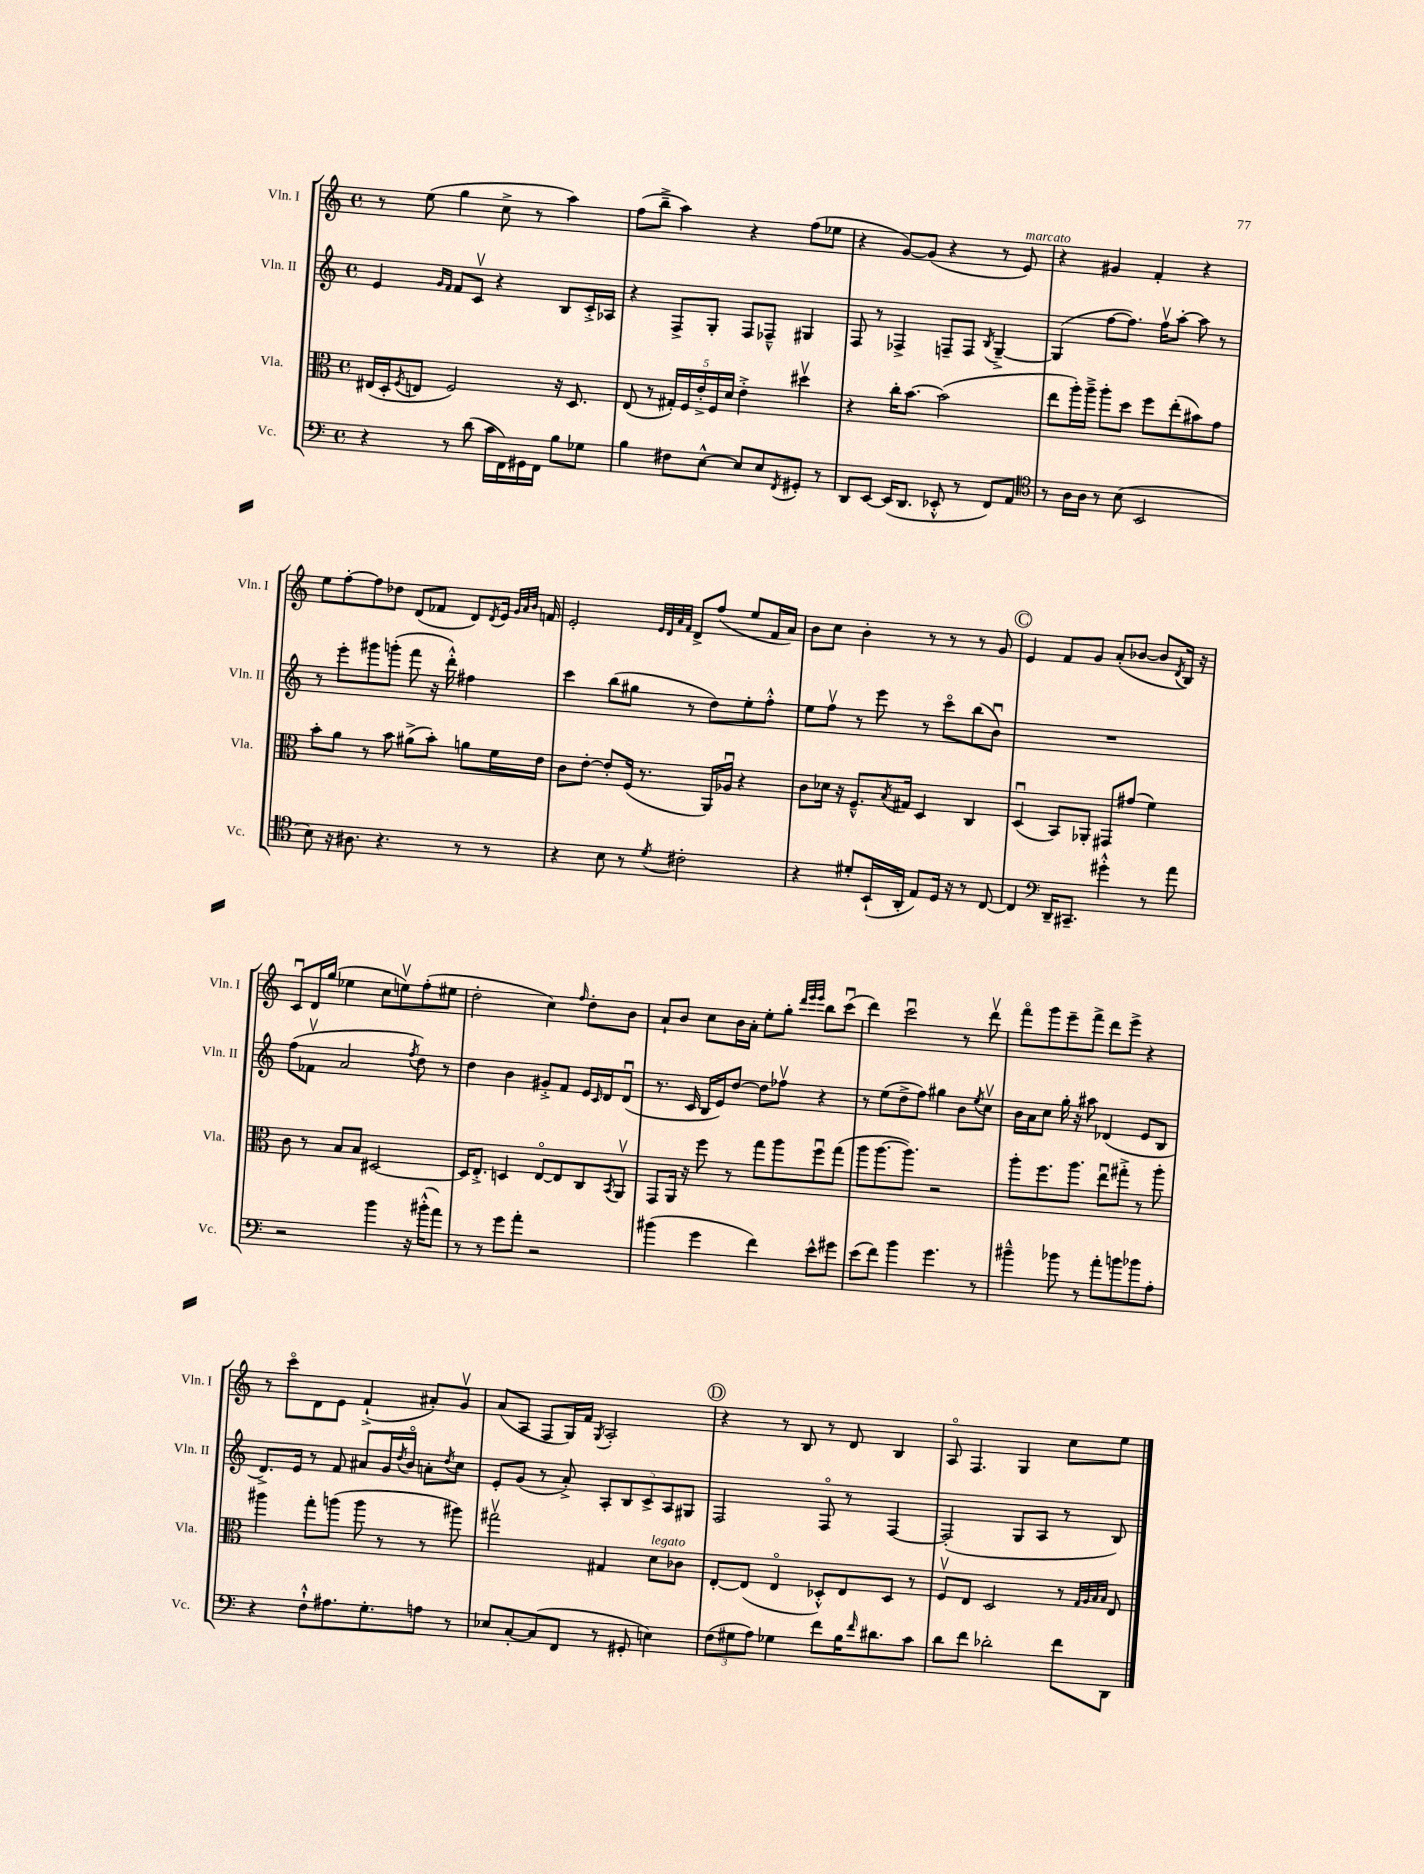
<<
\new StaffGroup <<
\new Staff = "s0" \with { instrumentName = "Vln. I" shortInstrumentName = "Vln. I" } {
    \clef treble \key c \major \defaultTimeSignature \time 4/4
    r8 e''8( g''4 c''8-> r8 a''4) |
    f''8( b''8---> a''4) r4 f''8( ees''8 |
    r4 g'8~) g'8( r4 r8 e'8^\markup { \italic "marcato" }) |
    r4 gis'4 f'4-. r4 |
    e''8 f''8~-. f''8 des''8 d'8( fes'8 d'8) \acciaccatura { d'8 } e'16 \grace { g'32 a'32 b'32 } f'16 |
    e'2-. \grace { e'32 d'32 a'32 f'32 } d'8-> f''8( e''8 f'16 a'16) |
    b'8 c''8 b'4-. r8 r8 r8 g'8 |
    \mark \markup { \circle "C" } e'4 f'8 g'8 a'8-.( bes'8~ bes'8 \acciaccatura { d'8 } b16) r16 |
    c'8\downbow d'16 g''16( ees''4 c''8 e''8\upbow) f''8-.( eis''8 |
    d''2-. c''4) \grace { f''16 } d''8-. b'8 |
    a'8-! b'8 c''8 b'16 a'16-. e''8-. g''8-. \grace { d'''32 e'''32 e'''32 } b''8 c'''8\downbow( |
    d'''4) c'''2\downbow r8 d'''8\upbow |
    f'''8\flageolet g'''8 e'''8-- f'''8-> d'''8 e'''8-> r4 |
    r8 c'''8\flageolet d'8 e'8 f'4-!->( ais'8-.) g'8\upbow |
    a'8( a8 f8 g16) f'16 \acciaccatura { g8 } a2-. |
    \mark \markup { \circle "D" } r4 r8 b8 r8 d'8 b4 |
    a8\flageolet f4. g4 c''8 e''8 \bar "|." |
}
\new Staff = "s1" \with { instrumentName = "Vln. II" shortInstrumentName = "Vln. II" } {
    \clef treble \key c \major \defaultTimeSignature \time 4/4
    e'4 \grace { g'16 f'16 } f'8 c'8\upbow r4 b8 c'16-.-> aes16 |
    r4 f8-> g8-. f8 fes8---^ gis4 |
    f8 r8 fes4-> f8-- f8 \acciaccatura { b8 } g4~---> |
    g4( f''8~ f''8.) f''16\upbow a''8~-. a''8 r8 |
    r8 e'''8-. gis'''8 g'''8-.( f'''8 r16 d'''16-.-^) fis''4 |
    c'''4 b''8( gis''8 r8 d''8) e''8-. f''8-.-^ |
    e''8 f''8\upbow r8 e'''8 r8 c'''8\flageolet b''8( b'8\downbow) |
    \mark \markup { \circle "C" } R1 |
    f''8( fes'8\upbow a'2 \acciaccatura { f''8 } d''8) r8 |
    d''4 b'4 gis'8-.-> f'8 e'16 \grace { c'16 } d'16 d'8\downbow( |
    r8. c'16 b16 e'16) d''8~ d''8 fes''8\upbow r4 |
    r8 e''8( d''8-> f''8) gis''4 b'8 \acciaccatura { e''8 } c''8\upbow |
    b'16 a'16 c''8 g''16-. r16 ais''8 des'4( e'8 b8 |
    d'8.->) e'16 r8 f'8 ais'8 g'16 \acciaccatura { d''8 } b'16\flageolet a'8-. \acciaccatura { d''8 } c''8 |
    e'8-. g'8( r8 a'8-.->) \tuplet 5/4 { a8-. b8 c'8-> a8 gis8 } |
    \mark \markup { \circle "D" } f2 f8\flageolet r8 f4~ |
    f2-.( g8 a8 r8 b8) \bar "|." |
}
\new Staff = "s2" \with { instrumentName = "Vla." shortInstrumentName = "Vla." } {
    \clef alto \key c \major \defaultTimeSignature \time 4/4
    eis16( d16-. \acciaccatura { f8 } e8 f2) r16 d8. |
    e8( r8 \tuplet 5/4 { gis16-.) f16 e'16-.-> f16 d'16 } e'4-.-> dis''4\upbow |
    r4 c''16-. b'8.~ b'2( |
    e''8 a''16-.) a''16---> a''8-. d''8 f''8 e''8-.( bis'8) g'8 |
    b'8-. a'8 r8 b'8 ais'8->( b'8-.) a'8 f'16 e'16 |
    c'8 e'8~-. e'8-. f16( r8. a,16) aes16\downbow r4 |
    c'8 des'16 r16 f8.---^ \acciaccatura { b8 } gis16 d4 c4 |
    \mark \markup { \circle "C" } d4\downbow( b,8) aes,8-. gis,8 gis'8( f'4) |
    c'8 r8 b8 b8 dis2~ |
    dis16 e8.-.-> d4 e8~\flageolet e8 c8 \acciaccatura { b,8 } a,8\upbow |
    g,8 a,16 r16 f''8 r8 g''8 a''8 f''8\downbow g''8( |
    a''8 a''8.~ a''8.) r2 |
    a''8-. f''8. a''8. e''8\downbow gis''8-.-> r8 a''8-. |
    ais''4 g''8-. a''8( a''8 r8 r8 ais''8) |
    gis''2\upbow gis4 d'8^\markup { \italic "legato" } ces'8 |
    \mark \markup { \circle "D" } e8~-. e8( e4\flageolet des8-.-^) e8 des8 r8 |
    f8\upbow e8 d2 r8 \grace { g32 a32 b32 b32 } e8 \bar "|." |
}
\new Staff = "s3" \with { instrumentName = "Vc." shortInstrumentName = "Vc." } {
    \clef bass \key c \major \defaultTimeSignature \time 4/4
    r4 r8 d'8( c'16 f,16) gis,16 f,16 b8 ges8 |
    b4 fis8 e8~-^ e8 e8 \acciaccatura { f,8 } gis,8-. r8 |
    d,8 e,8~ e,16( d,8. ees,8-.-^ r8 f,8) a,8 |
    \clef tenor r8 a16 a16 r8 b8( b,2 |
    b8) r16 ais8. r4. r8 r8 |
    r4 b8 r8 \acciaccatura { d'8 } cis'2-. |
    r4 dis'8-. b,16-!( a,16-. e8) d16 r16 r8 c8~ |
    \mark \markup { \circle "C" } c4 \clef bass d,16-- cis,8.-- gis'4-.-^ r8 a'8 |
    r2 b'4 r16 bis'16-.-^( a'8) |
    r8 r8 g'8 a'8-. r2 |
    bis'4( g'4 f'4) e'8-^ gis'8 |
    e'8( f'8) b'4 g'4. r8 |
    bis'4---^ bes'8 r8 a'8-. b'8 bes'8 a8-. |
    r4 f8-!-^ ais8. g8.-. a8 r8 |
    ees8 c8~-. c8( f,8 r8 gis,8-. e4) |
    \mark \markup { \circle "D" } \tuplet 3/2 { f8( gis8 a8) } ges4 f'8 b16 \grace { f'16 } dis'8. c'8 |
    d'8 f'8 des'2-. f'8 d,8 \bar "|." |
}
>>
>>
\layout { \context { \Score \remove "Bar_number_engraver" } }
